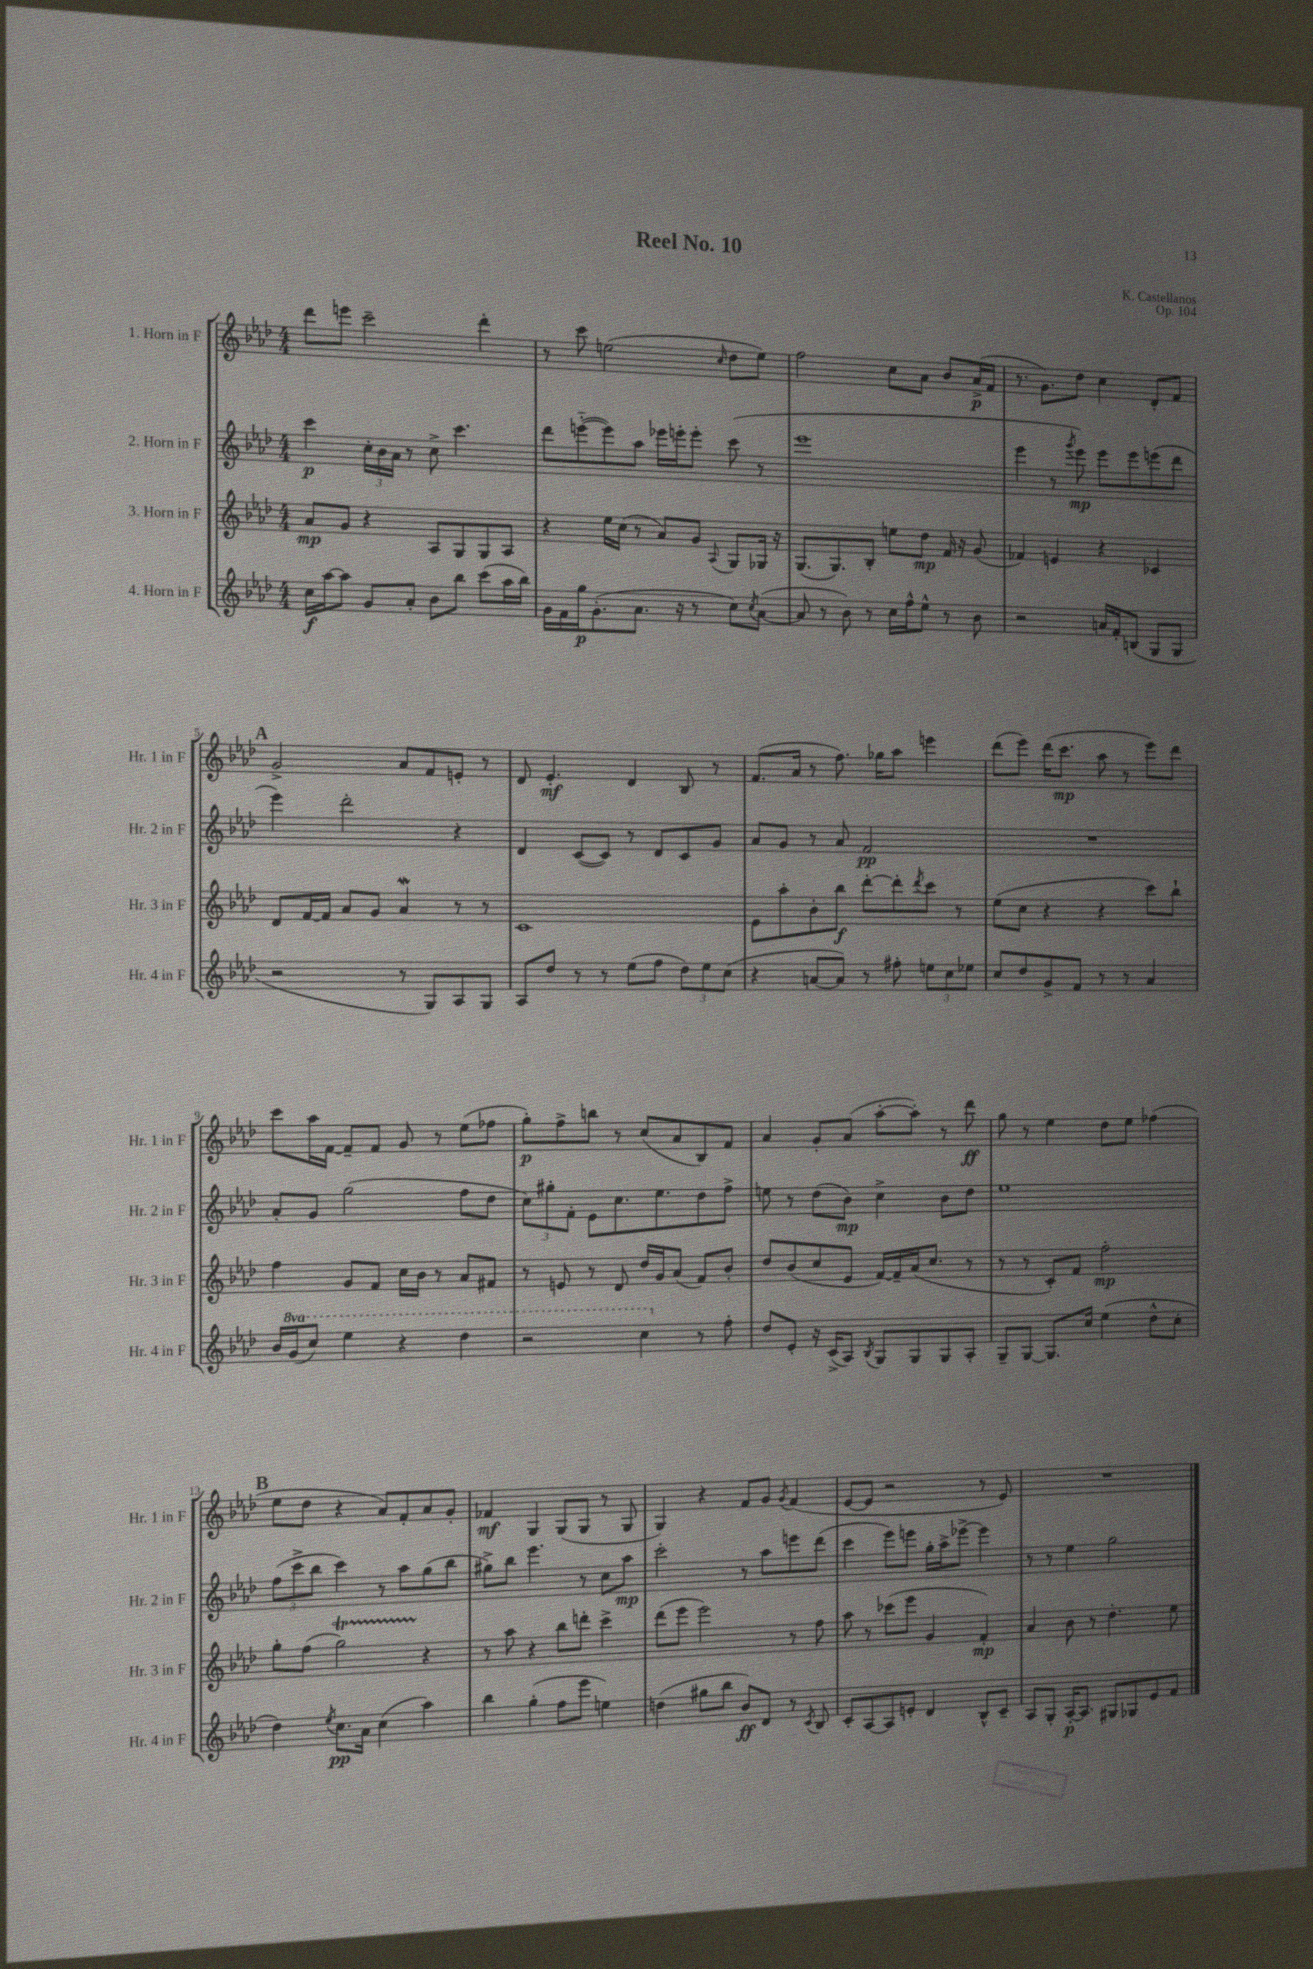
\header { title = "Reel No. 10" composer = "K. Castellanos" opus = "Op. 104" }
<<
\new StaffGroup <<
\new Staff = "s0" \with { instrumentName = "1. Horn in F" shortInstrumentName = "Hr. 1 in F" } {
    \clef treble \key aes \major \numericTimeSignature \time 4/4
    des'''8 e'''8 c'''2-- des'''4-. |
    r8 c'''8 e''2( \grace { c''16 } des''8 e''8) |
    f''2 c''8 aes'8 bes'8 aes'16->\p( f'16 |
    r8. g'8.) des''8 c''4 des'8-. f'8 |
    \mark \markup { \bold "A" } g'2-> aes'8 f'8 e'8-. r8 |
    des'8 ees'4.-.\mf des'4 bes8 r8 |
    f'8.( aes'16 r8 f''8.) ges''16 aes''8 e'''4 |
    des'''8( ees'''8) des'''16( c'''8.\mp aes''8 r8 ees'''8) des'''8 |
    c'''8 aes''16 f'16~ f'8-- f'8 g'8 r8 ees''8( fes''8 |
    g''8-.\p) f''8-> b''8 r8 c''8( aes'8 bes8) f'8 |
    aes'4 g'8-. aes'8( aes''8~-. aes''8-.) r8 des'''8\ff |
    g''8 r8 ees''4 des''8 ees''8 fes''4( |
    \mark \markup { \bold "B" } ees''8 des''8 r4 aes'8) f'8-. aes'8 g'8-. |
    fes'4\mf g4 g8( g8 r8 g8 |
    g4) r4 f'8 g'8 \acciaccatura { g'8 } f'4( |
    ees'8~ ees'8 r2 r8 ees'8) |
    R1 \bar "|." |
}
\new Staff = "s1" \with { instrumentName = "2. Horn in F" shortInstrumentName = "Hr. 2 in F" } {
    \clef treble \key aes \major \numericTimeSignature \time 4/4
    c'''4\p \tuplet 3/2 { c''16-. bes'16 aes'16 } r8 c''8-> c'''4. |
    des'''8 e'''8~-_( e'''8) aes''8 ees'''16 e'''16-. e'''8-. c'''8( r8 |
    ees'''1 |
    ees'''4 r8 \acciaccatura { g'''8 } ees'''8\mp) ees'''8 ees'''8 e'''8( des'''8 |
    \mark \markup { \bold "A" } ees'''4) des'''2-. r4 |
    des'4 c'8~( c'8) r8 des'8 c'8 g'8 |
    aes'8 g'8 r8 aes'8 f'2\pp |
    R1 |
    aes'8-. g'8 g''2( f''8 des''8 |
    \tuplet 3/2 { c''8) gis''8-. f'8-. } ees'8 c''8. ees''8. des''8 f''8-> |
    e''8 r8 des''8( bes'8\mp) c''4-> bes'8 des''8 |
    ees''1 |
    \mark \markup { \bold "B" } \tuplet 3/2 { f''8( c'''8-> bes''8 } c'''4) r8 aes''8 g''8( bes''8 |
    gis''8->) bes''8 ees'''4. r8 c''8 aes''8\mp |
    c'''2-. r8 aes''8 e'''8 des'''8( |
    c'''4 ees'''8) e'''8 g''16-. aes''16-> ees'''8~-> ees'''4 |
    r8 r8 ees''4 g''2 \bar "|." |
}
\new Staff = "s2" \with { instrumentName = "3. Horn in F" shortInstrumentName = "Hr. 3 in F" } {
    \clef treble \key aes \major \numericTimeSignature \time 4/4
    aes'8\mp g'8 r4 aes8 g8 g8 aes8 |
    r4 ees''16 c''16( r8 aes'8) g'8 \appoggiatura { aes8 } g8 ges16 r16 |
    g8.( g8.) bes8-. e''8 des''8\mp f'16 r16 g'8( |
    fes'4) e'4 r4 ces'4 |
    \mark \markup { \bold "A" } des'8 f'16~ f'16 aes'8 g'8 aes'4\mordent r8 r8 |
    c'1 |
    ees'8 aes''8-. bes'8-. bes''8\f des'''8~-. des'''8-. \acciaccatura { des'''8 } c'''8 r8 |
    ees''8( c''8 r4 r4 c'''8) bes''8-! |
    f''4 g'8 f'8 c''16 bes'16 r8 aes'8 fis'8 |
    r8 e'8 r8 des'8 des''16 g'16 aes'8( f'8) bes'8-. |
    des''8 bes'8( c''8 ees'8 f'16~) f'16-- aes'16( c''8. r8 |
    r8 r8 c'8-.) f'8 f''2-.\mp |
    \mark \markup { \bold "B" } g''8-. f''8( g''2\startTrillSpan) r4\stopTrillSpan |
    r8 aes''8 r4 bes''8 d'''8-. c'''4-> |
    des'''8( ees'''8 ees'''2) r8 f''8 |
    aes''8 r8 ces'''8( ees'''8 g'4 f'4-.\mp) |
    aes'4 bes'8 r8 des''4.-. ees''8 \bar "|." |
}
\new Staff = "s3" \with { instrumentName = "4. Horn in F" shortInstrumentName = "Hr. 4 in F" } {
    \clef treble \key aes \major \numericTimeSignature \time 4/4 \set Staff.ottavationMarkups = #ottavation-simple-ordinals
    c''16\f aes''16~ aes''8 g'8 aes'8-. bes'8 bes''8 c'''8( aes''16 bes''16) |
    g'16 f'16 g''16\p g'8.-.( aes'8. r16 r8 c''8) \acciaccatura { c''8 } aes'8~( |
    aes'8 r8 bes'8) r8 c''16 f''16-^ ees''8-^ r8 bes'8 |
    r2 a'16 f'16-. b8( g8 g8 |
    \mark \markup { \bold "A" } r2 r8 g8) aes8 g8 |
    aes8 des''8 r8 r8 ees''8( f''8 \tuplet 3/2 { des''8) ees''8 c''8( } |
    r4 a'8~ a'8) r8 fis''8-. \tuplet 3/2 { e''8 c''8 ees''8 } |
    c''8 des''8 g'8-> f'8 r8 r8 aes'4 |
    bes'16 \ottava #1 g''16( c'''8) ees'''4 r4 des'''4 |
    r2 c'''4 \ottava #0 r8 f''8-. |
    des''8 ees'8-. r16 c'16->( aes8) \acciaccatura { bes8 } g8 g8 g8 aes8-. |
    g8-- g8~ g8. c''16 ees''4( des''8-^ c''8-. |
    \mark \markup { \bold "B" } des''4) \acciaccatura { ees''8 } c''8.\pp aes'16 c''4( aes''4) |
    bes''4 g''4-.( f''8 ees'''8 e''4) |
    d''4( gis''8 bes''8 bes'8\ff) des'8 r8 \acciaccatura { c'8 } bes8 |
    c'8-. aes8~ aes8 e'8-. des'4 bes8-^ c'8-- |
    aes8 g8-. aes16~-.\p aes8. gis8 ges8 ees'8 f'8 \bar "|." |
}
>>
>>
